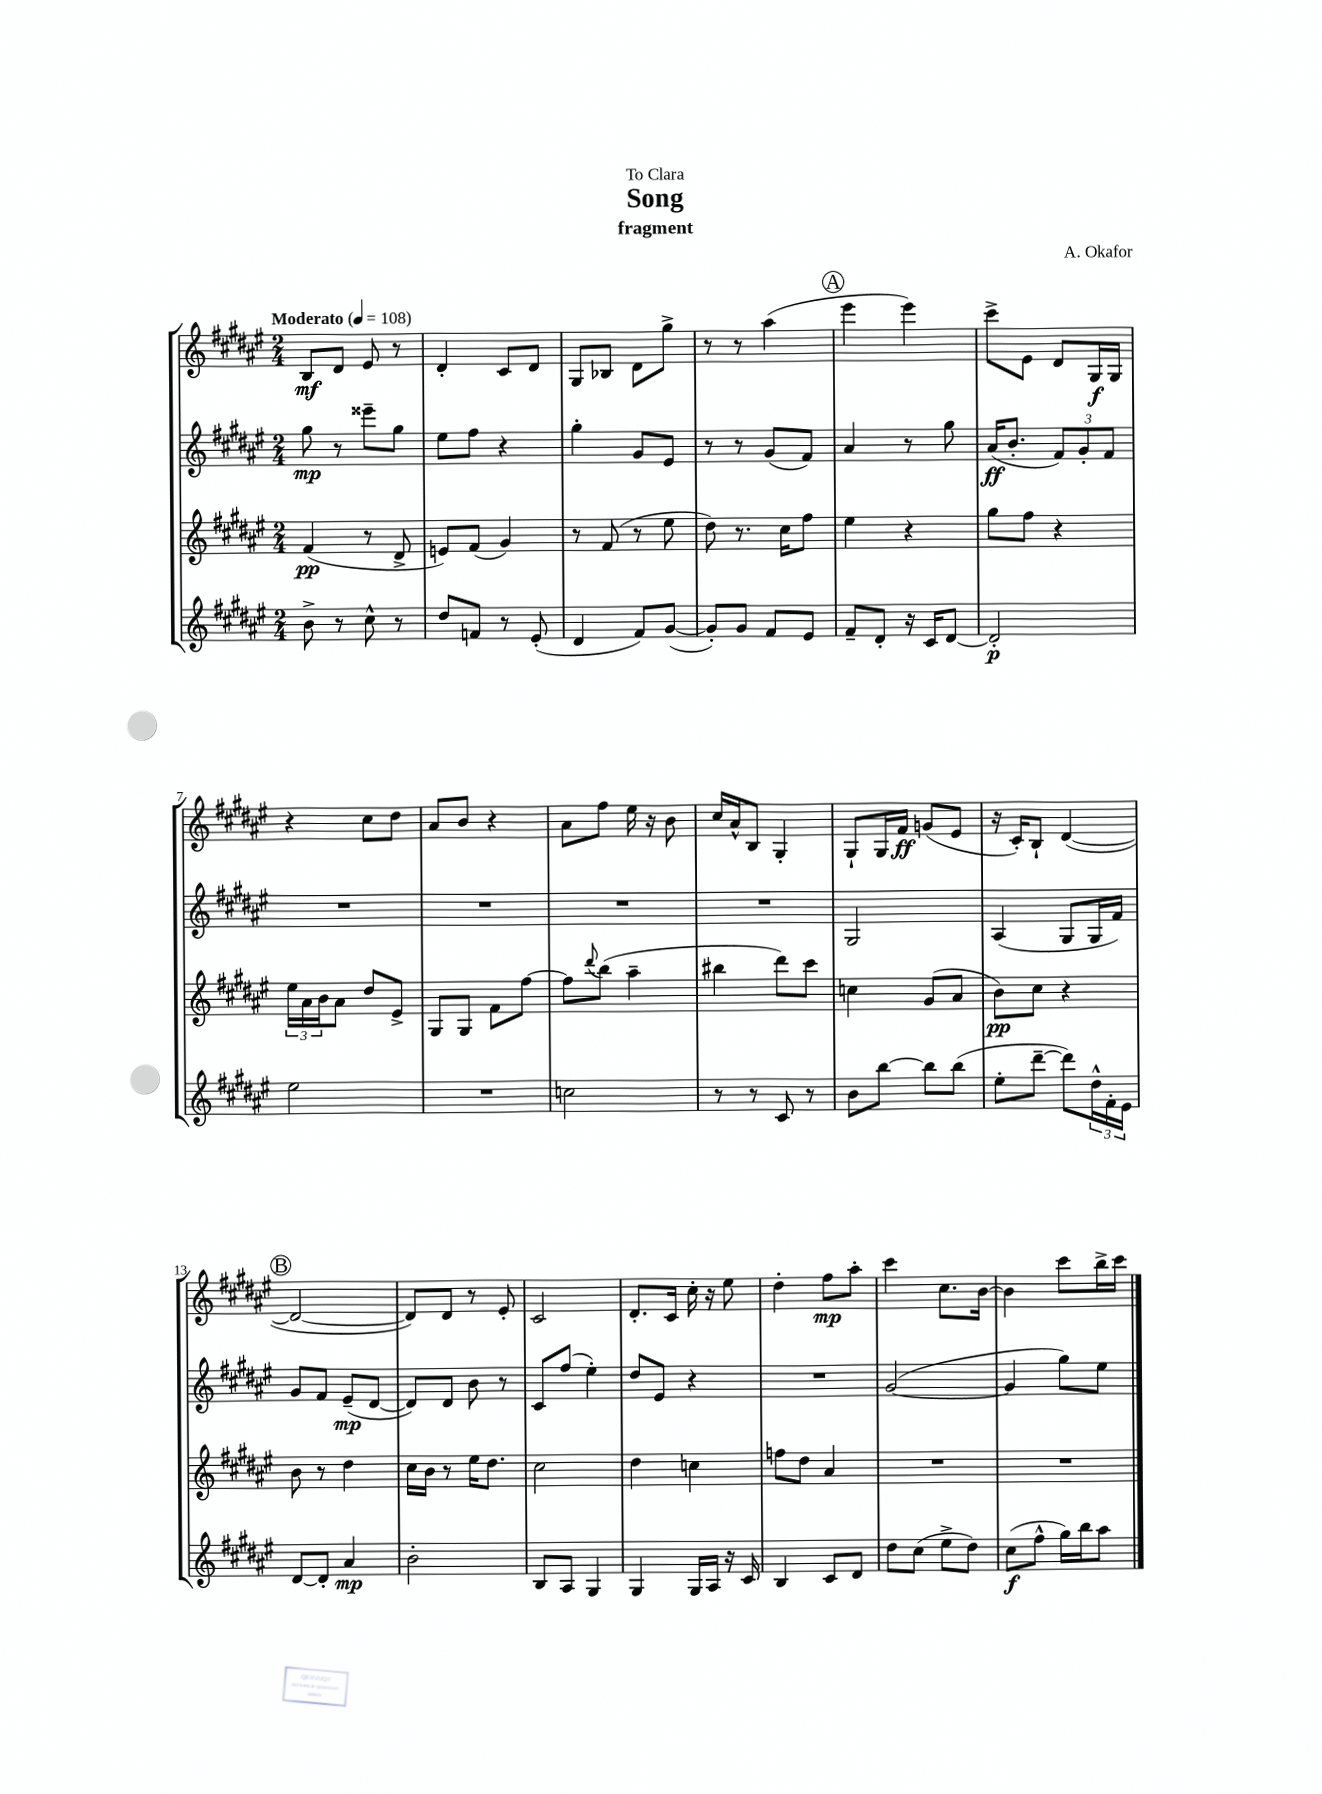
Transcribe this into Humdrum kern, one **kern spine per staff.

**kern	**kern	**kern	**kern
*staff4	*staff3	*staff2	*staff1
*clefG2	*clefG2	*clefG2	*clefG2
*k[f#c#g#d#a#e#]	*k[f#c#g#d#a#e#]	*k[f#c#g#d#a#e#]	*k[f#c#g#d#a#e#]
*M2/4	*M2/4	*M2/4	*M2/4
*MM108	*MM108	*MM108	*MM108
8b^\	(4f#/	8gg#\	8B/L
8r	.	8r	8d#/J
8cc#^^\	8r	8eee##~\L	8e#/
8r	8d#^/	8gg#\J	8r
=	=	=	=
8dd#/L	8e/L)	8ee#\L	4d#'/
8f/J	(8f#/J	8ff#\J	.
8r	4g#/)	4r	8c#/L
(8e#'/	.	.	8d#/J
=	=	=	=
4d#/	8r	4gg#'\	8G#/L
.	(8f#/	.	8B-/J
8f#/L)	8r	8g#/L	8d#\L
([8g#/J	8ee#\	8e#/J	8gg#^\J
=	=	=	=
8g#'/]L)	8dd#\)	8r	8r
8g#/J	8.r	8r	8r
8f#/L	.	(8g#/L	(4aa#\
.	16cc#\LK	.	.
8e#/J	8ff#\J	8f#/J)	.
=	=	=	=
8f#~/L	4ee#\	4a#/	4eee#\
8d#'/J	.	.	.
16r	4r	8r	4eee#\)
16c#/LK	.	.	.
[8d#/J	.	8gg#\	.
=	=	=	=
2d#'/]	8gg#\L	(16a#/LK	8ccc#^\L
.	.	8.b'/J	.
.	8ff#\J	.	8e#\J
.	4r	12f#/L)	8d#/L
.	.	12g#'/	.
.	.	.	16G#/L
.	.	12f#/J	.
.	.	.	16G#/JJ
=	=	=	=
2ee#\	24ee#\LL	2r	4r
.	24a#\	.	.
.	24b\J	.	.
.	8a#\J	.	.
.	8dd#/L	.	8cc#\L
.	8e#^/J	.	8dd#\J
=	=	=	=
2r	8G#/L	2r	8a#/L
.	8G#/J	.	8b/J
.	8f#\L	.	4r
.	[8ff#\J	.	.
=	=	=	=
2cc\	8ff#\]L	2r	8a#\L
.	8qqddd#/	.	.
.	(8bb\J	.	8ff#\J
.	4aa#~\	.	16ee#\
.	.	.	16r
.	.	.	8b\
=	=	=	=
8r	4bb#\	2r	16cc#/LL
.	.	.	16a#^^/J
8r	.	.	8B/J
8c#/	8ddd#\L)	.	4G#'/
8r	8ccc#\J	.	.
=	=	=	=
8b\L	4cc\	2G#/	8G#`/L
[8bb\J	.	.	16G#/L
.	.	.	16f#/JJ
8bb\]L	(8g#/L	.	(8g/L
(8bb\J	8a#/J	.	8e#/J
=	=	=	=
8ee#'\L	8b\L)	(4A#/	16r
.	.	.	16c#'/LK)
[8ddd#~\J	8cc#\J	.	8B`/J
8ddd#\]L)	4r	8G#/L	([4d#/
24dd#^^\L	.	16G#/L	.
24f#'\	.	.	.
.	.	16f#/JJ)	.
24e#\JJ	.	.	.
=	=	=	=
[8d#/L	8b\	8g#/L	2d#/_
8d#'/]J	8r	8f#/J	.
4a#/	4dd#\	(8e#~/L	.
.	.	[8d#/J	.
=	=	=	=
2b'\	16cc#\LL	8d#/]L)	8d#/]L)
.	16b\JJ	.	.
.	8r	8d#/J	8d#/J
.	16ee#\LK	8b\	8r
.	8.dd#\J	.	.
.	.	8r	8e#'/
=	=	=	=
8B/L	2cc#\	8c#/L	2c#/
8A#/J	.	(8ff#/J	.
4G#/	.	4ee#'\)	.
=	=	=	=
4G#/	4dd#\	8dd#/L	8.d#'/L
.	.	8e#/J	.
.	.	.	16c#/Jk
16G#/LL	4cc\	4r	16cc#'\
16A#/JJ	.	.	16r
16r	.	.	8ee#\
16c#/	.	.	.
=	=	=	=
4B/	8ff\L	2r	4dd#'\
.	8dd#\J	.	.
8c#/L	4a#/	.	8ff#\L
8d#/J	.	.	8aa#'\J
=	=	=	=
8dd#\L	2r	([2g#/	4ccc#\
(8cc#\J	.	.	.
8ee#^\L	.	.	8.cc#\L
8dd#\J)	.	.	.
.	.	.	[16b\Jk
=	=	=	=
(8cc#\L	2r	4g#/]	4b\]
8ff#^^\J	.	.	.
16gg#\LL)	.	8gg#\L)	8ccc#\L
16bb\J	.	.	.
8aa#\J	.	8ee#\J	16bb^\L
.	.	.	16ccc#\JJ
==	==	==	==
*-	*-	*-	*-
